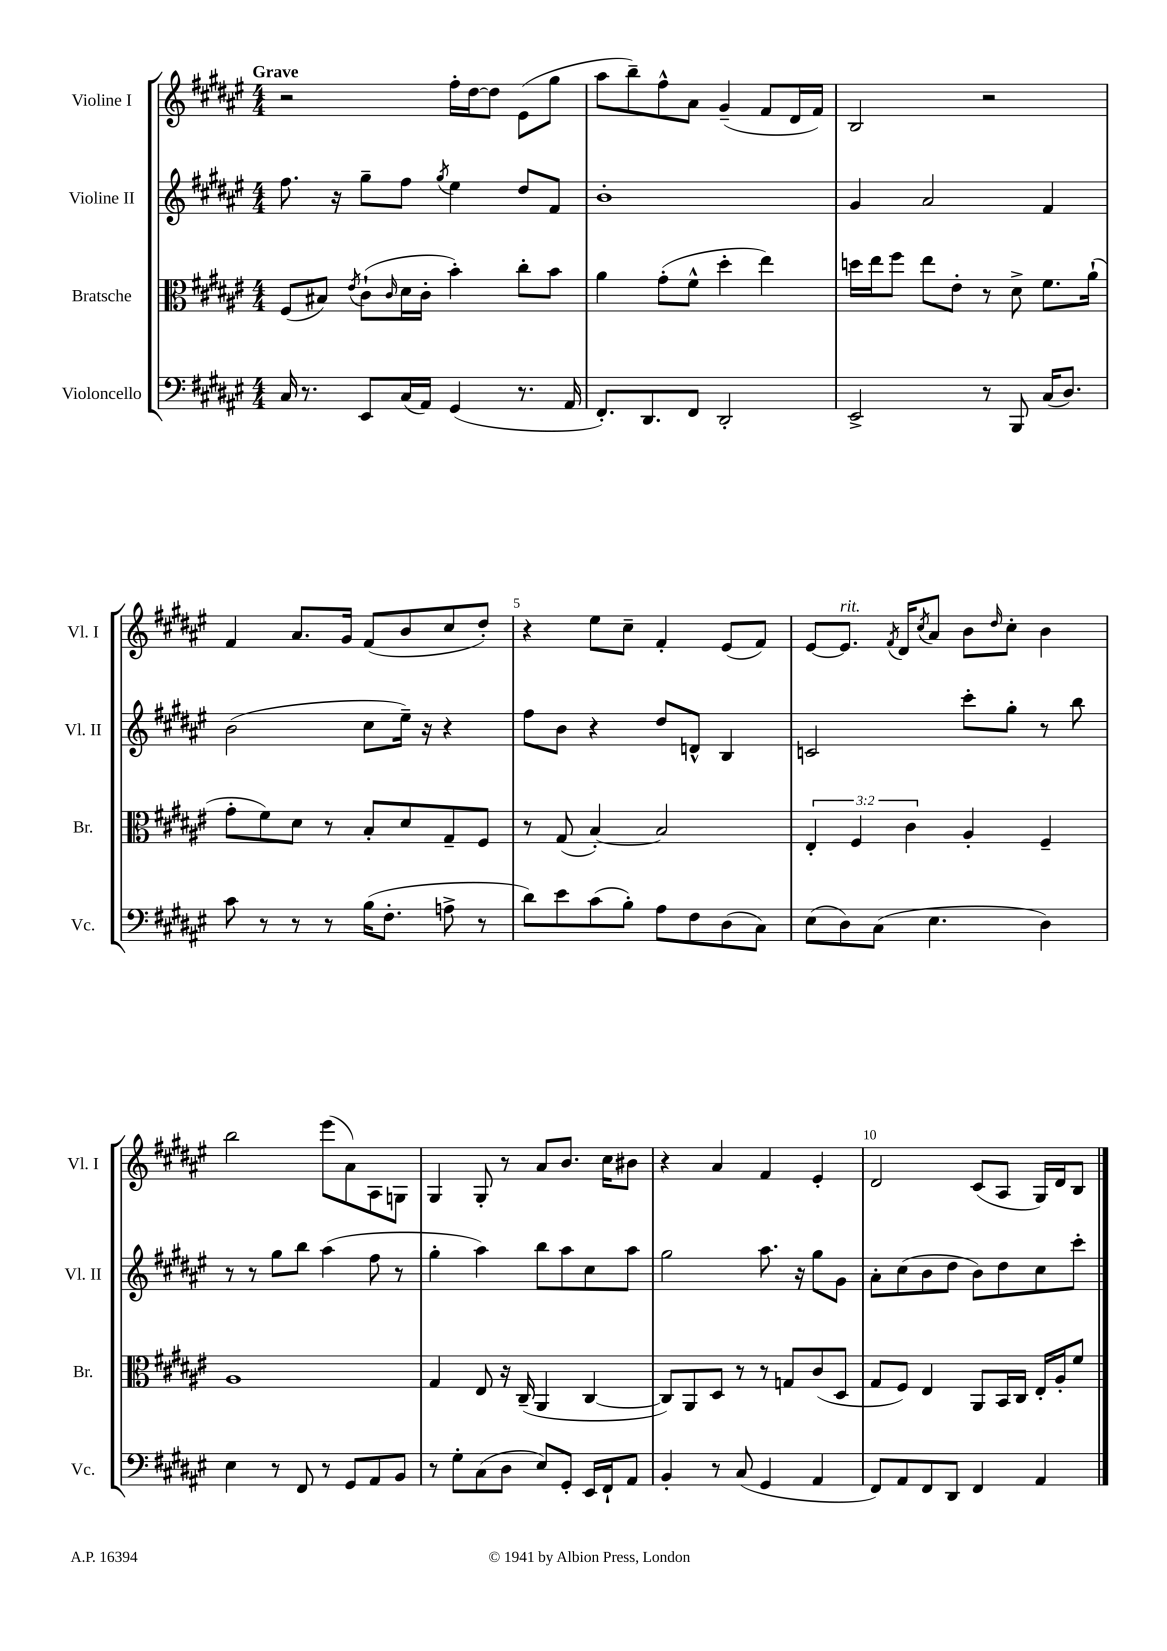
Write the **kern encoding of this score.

**kern	**kern	**kern	**kern
*part4	*part3	*part2	*part1
*staff4	*staff3	*staff2	*staff1
*I"Violoncello	*I"Bratsche	*I"Violine II	*I"Violine I
*I'Vc.	*I'Br.	*I'Vl. II	*I'Vl. I
*clefF4	*clefC3	*clefG2	*clefG2
*k[f#c#g#d#a#e#]	*k[f#c#g#d#a#e#]	*k[f#c#g#d#a#e#]	*k[f#c#g#d#a#e#]
*M4/4	*M4/4	*M4/4	*M4/4
=1	=1	=1	=1
!	!	!	!LO:TX:a:B:t=Grave
16C#/	(8F#/L	8.ff#\	2r
8.r	.	.	.
.	8B#X/J)	.	.
.	.	16r	.
.	8qe#/	.	.
8EE#/L	(8c#`\L	8gg#~\L	.
.	16qqc#/	.	.
(16C#/L	16d#\L	8ff#\J	.
16AA#/JJ)	16c#'\JJ	.	.
.	.	8qgg#/	.
(4GG#/	4b'\)	4ee#\	16ff#'\LL
.	.	.	[16dd#\J
.	.	.	8dd#\J]
8.r	8cc#'\L	8dd#/L	(8e#\L
.	8b\J	8f#/J	8gg#\J
16AA#/	.	.	.
=2	=2	=2	=2
8.FF#'/L)	4a#\	1b'	8aa#\L
.	.	.	8bb~\)
8.DD#/	.	.	.
.	(8g#'\L	.	8ff#^^\
8FF#/J	8f#^^\J	.	8a#\J
2DD#'/	4dd#'\	.	(4g#~/
.	4ee#\)	.	8f#/L
.	.	.	16d#/L
.	.	.	16f#/JJ)
=3	=3	=3	=3
2EE#^/	16ddn\LL	4g#/	2B/
.	16ee#\J	.	.
.	8ff#\J	.	.
.	8ee#\L	2a#/	.
.	8e#'\J	.	.
8r	8r	.	2r
8BBB/	8d#^\	.	.
(16C#/KL	8.f#\L	4f#/	.
8.D#/J)	.	.	.
.	(16a#`\Jk	.	.
!!LO:LB:g=z
=4	=4	=4	=4
8c#\	8g#'\L	(2b\	4f#/
8r	8f#\)	.	.
8r	8d#\J	.	8.a#/L
8r	8r	.	.
.	.	.	16g#/Jk
(16B\KL	8B'/L	8cc#\L	(8f#/L
8.F#'\J	.	.	.
.	8d#/	16ee#~\Jk)	8b/
.	.	16r	.
8An^\	8G#~/	4r	8cc#/
8r	8F#/J	.	8dd#'/J)
=5	=5	=5	=5
8d#\L)	8r	8ff#\L	4r
8e#\	(8G#/	8b\J	.
(8c#\	[4B'/)	4r	8ee#\L
8B'\J)	.	.	8cc#~\J
8A#\L	2B/]	8dd#/L	4f#'/
8F#\	.	8dn^^/J	.
(8D#\	.	4B/	(8e#/L
8C#\J)	.	.	8f#/J)
=6	=6	=6	=6
(8E#\L	6E#'/	2cn/	[8e#/L
!	!	!	!LO:TX:a:i:t=rit.
8D#\)	.	.	8.e#/J]
.	6F#/	.	.
(8C#\J	.	.	.
.	.	.	8qf#/
.	.	.	16d#/KL
.	6c#\	.	.
.	.	.	8qcc#/
4.E#\	.	.	8a#/J
.	4A#'/	8ccc#'\L	8b\L
.	.	.	16qqdd#/
.	.	8gg#'\J	8cc#'\J
4D#\)	4F#~/	8r	4b\
.	.	8bb\	.
!!LO:LB:g=z
=7	=7	=7	=7
4E#\	1A#	8r	2bb\
.	.	8r	.
8r	.	8gg#\L	.
8FF#/	.	8bb\J	.
8r	.	(4aa#\	(8eee#\L
8GG#/L	.	.	8a#\)
8AA#/	.	8ff#\	8A#\
8BB/J	.	8r	8Gn\J
=8	=8	=8	=8
8r	4G#/	4gg#'\	4G#/
8G#'\L	.	.	.
(8C#\	8E#/	4aa#\)	8G#'/
8D#\J	16r	.	8r
.	(16C#~/	.	.
8E#/L)	4AA#/	8bb\L	8a#/L
8GG#'/J	.	8aa#\	8.b/J
16EE#/LL	[4C#/	8cc#\	.
16FF#`/J	.	.	16cc#\KL
8AA#/J	.	8aa#\J	8b#X\J
=9	=9	=9	=9
4BB'/	8C#/L])	2gg#\	4r
.	8AA#/	.	.
8r	8D#/J	.	4a#/
(8C#/	8r	.	.
4GG#/	8r	8.aa#\	4f#/
.	8Gn/L	.	.
.	.	16r	.
4AA#/	(8c#/	8gg#\L	4e#'/
.	8D#/J	8g#\J	.
=10	=10	=10	=10
8FF#/L)	8G#/L	8a#'\L	2d#/
8AA#/	8F#/J)	(8cc#\	.
8FF#/	4E#/	8b\	.
8DD#/J	.	8dd#\J	.
4FF#/	8AA#/L	8b\L)	(8c#/L
.	16BB/L	8dd#\	8A#/J
.	16C#/JJ	.	.
4AA#/	16E#'/LL	8cc#\	16G#/LL)
.	16A#'/J	.	16d#/J
.	8f#/J	8ccc#'\J	8B/J
==	==	==	==
*-	*-	*-	*-
